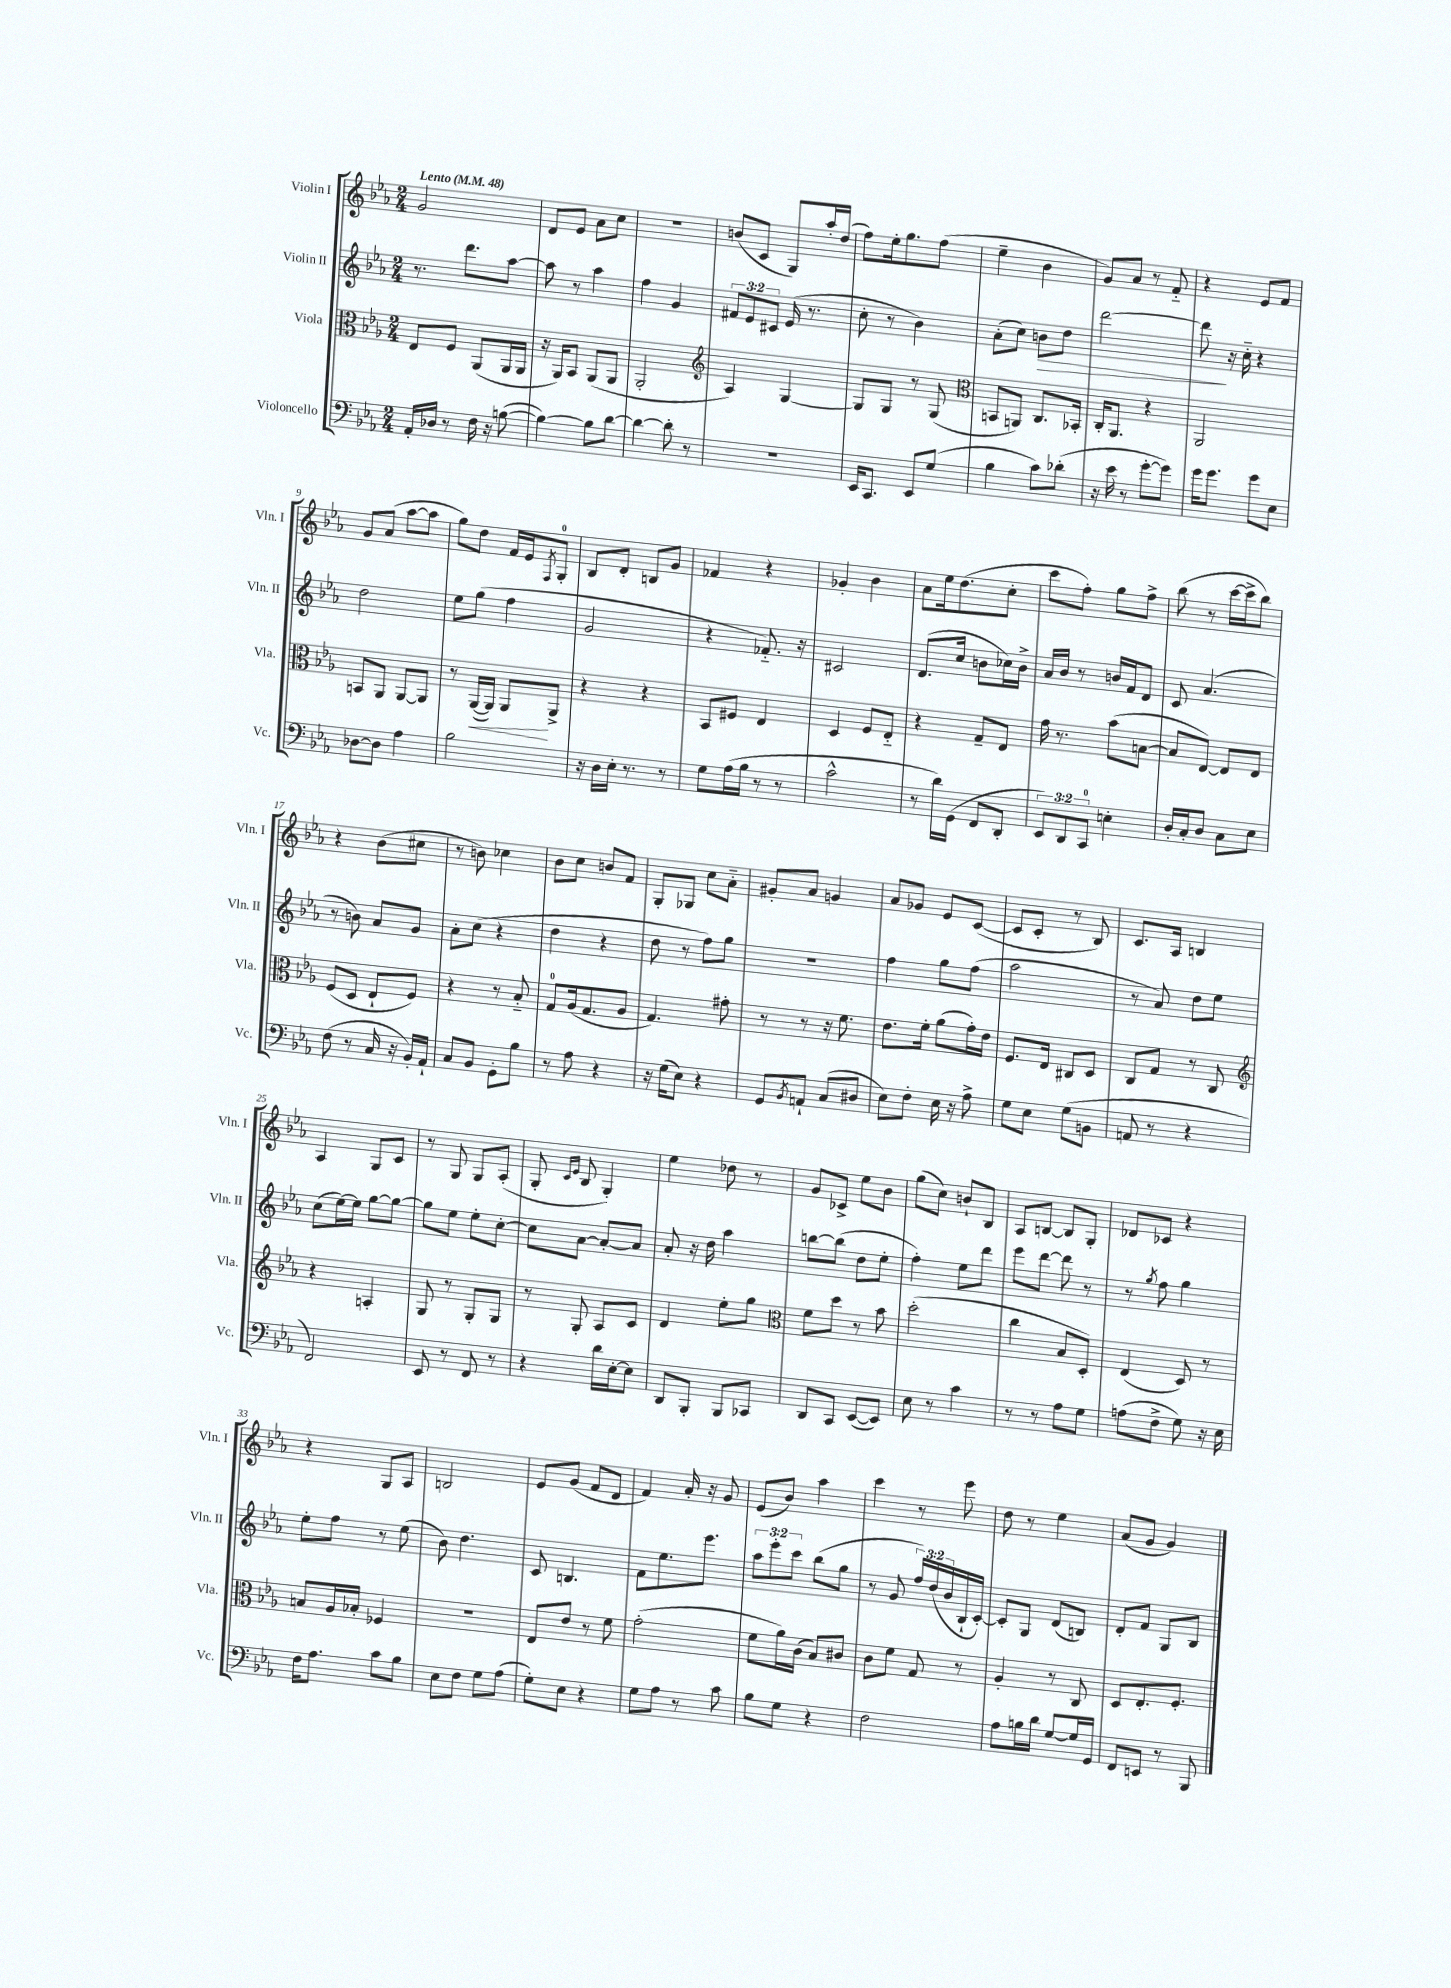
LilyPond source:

<<
\new StaffGroup <<
\new Staff = "s0" \with { instrumentName = "Violin I" shortInstrumentName = "Vln. I" } {
    \clef treble \key ees \major \numericTimeSignature \time 2/4 \tempo "Lento" 4 = 48
    g'2 |
    d'8 ees'8 aes'8 c''8 |
    r2 |
    b'8( c'8 g8) aes''16-. d''16( |
    f''8) ees''16-. g''8. f''8( |
    ees''4-- bes'4 |
    g'8) aes'8 r8 f'8-_ |
    r4 ees'8 f'8 |
    g'8 aes'8( aes''8~ aes''8 |
    g''8) d''8 f'16 ees'16 \acciaccatura { f8 } g8-0-. |
    bes8 d'8-. b8 g'8 |
    fes'4 r4 |
    ges'4-. bes'4 |
    aes'8 ees''16 d''8.( c''8-. |
    c'''8 f''8-.) g''8 f''8-> |
    bes''8( r8 c'''16~ c'''16-> bes''8) |
    r4 bes'8( cis''8 |
    r8 b'8) ces''4 |
    bes'8 c''8 b'8 f'8 |
    g8-. ges8 c''8 aes'8-_ |
    gis'8-. aes'8 g'4 |
    aes'8 ges'8 ees'8 c'8~( |
    c'8 c'8-. r8 bes8) |
    c'8. aes16 b4 |
    aes4 g8 c'8 |
    r8 g8 g8 aes8-.( |
    g8-. \grace { c'16 ees'16 } bes8 g4-.) |
    ees''4 des''8 r8 |
    g'8 ces'8-> ees''8 bes'8 |
    g''8( c''8) b'8-! bes8 |
    aes8 b8~ b8 g8-. |
    des'8 ces'8 r4 |
    r4 g8 aes8 |
    b2 |
    ees'8 g'8( f'8 d'8 |
    f'4) aes'16-. r16 g'8 |
    ees'8( bes'8) aes''4 |
    c'''4 r8 ees'''8 |
    d''8 r8 ees''4 |
    aes'8( g'8 g'4) \bar "|." |
}
\new Staff = "s1" \with { instrumentName = "Violin II" shortInstrumentName = "Vln. II" } {
    \clef treble \key ees \major \numericTimeSignature \time 2/4 \override Staff.TupletNumber.text = #tuplet-number::calc-fraction-text
    r8. d'''8. aes''8~ |
    aes''8 r8 aes''4 |
    f''4 g'4 |
    \tuplet 3/2 { fis'8 ees'8 cis'8 } ees'16( r8. |
    c''8-. r8 bes'4) |
    aes'8-.( c''8) b'8\> d''8 |
    d'''2~ |
    d'''8\! r16 c''16-_ r4 |
    d''2 |
    ees''8 g''8( f''4 |
    g'2 |
    r4 fes'8.-_) r16 |
    cis'2 |
    d'8.( c''16 b'8 ces''16) b'16-> |
    aes'16 bes'16 r8 b'16 f'16 d'8 |
    c'8 aes'4.( |
    r8 b'8) aes'8 g'8 |
    aes'8-. c''8( r4 |
    d''4 r4 |
    d''8 r8 f''8) g''8 |
    r2 |
    f''4 g''8 f''8( |
    aes''2 |
    r8 aes'8) d''8 ees''8 |
    c''8( ees''16~) ees''16 g''8~ g''8~ |
    g''8 ees''8 ees''8-. c''8~-. |
    c''8 aes'8~ aes'8~-. aes'8 |
    aes'8-. r16 d''16 aes''4 |
    b''8~ b''8( d''8 ees''8-. |
    f''4-.) ees''8 d'''8 |
    ees'''8 d'''8~ d'''8 r8 |
    r8 \acciaccatura { g''8 } f''8 g''4 |
    ees''8-. f''8 r8 ees''8( |
    bes'8) d''4. |
    c'8 b4. |
    f'8 ees''8. ees'''8. |
    \tuplet 3/2 { aes''8 ees'''8-. c'''8 } bes''8( g''8 |
    r8 g'8 \tuplet 3/2 { f''16) d''16( bes'16 } bes16-! c'16~-.) |
    c'8-. g8 d'8( b8) |
    d'8-. f'8 g8 bes8 \bar "|." |
}
\new Staff = "s2" \with { instrumentName = "Viola" shortInstrumentName = "Vla." } {
    \clef alto \key ees \major \numericTimeSignature \time 2/4
    ees8 f8 aes,8( aes,16 aes,16 |
    r16 aes,16) bes,8 aes,8( aes,8 |
    aes,2-. |
    \clef treble aes4) g4~ |
    g8 g8 r8 g8( |
    \clef alto b,8 a,8) c8. bes,16-. |
    c16-. aes,8. r4 |
    aes,2 |
    b,8 aes,8 aes,8~ aes,8 |
    r8 aes,16~\<( aes,16) aes,8\! aes,8-> |
    r4 r4 |
    bes,8 fis8 ees4 |
    d4 f8 ees8-_ |
    r4 g8-- ees8 |
    g'16 r8. bes'8( b8~ |
    b8 ees8~) ees8 ees8 |
    f8( d8 ees8-! f8) |
    r4 r8 bes8-_ |
    g8-0 aes16( g8. aes8 |
    g4.) gis'8-. |
    r8 r8 r16 f'8. |
    ees'8. f'16-. aes'8( g'16-.) ees'16 |
    f8. ees16 cis8 d8 |
    c8 g8 r8 c8 |
    \clef treble r4 a4-. |
    g8 r8 g8-. g8 |
    r8 g8-. aes8 c'8 |
    d'4 ees''8-. g''8 |
    \clef alto f'8 d''8 r8 bes'8 |
    d''2-.( |
    c''4 bes8 d8-.) |
    ees4( d8) r8 |
    b8 aes16 bes16-. fes4 |
    R2 |
    ees8 ees'8 r8 f'8 |
    g'2-.( |
    f'8 aes'16) c'16( bes8) cis'8 |
    c'8 f'8 g8 r8 |
    aes4-. r8 c8 |
    d8 ees8.-. f8.-. \bar "|." |
}
\new Staff = "s3" \with { instrumentName = "Violoncello" shortInstrumentName = "Vc." } {
    \clef bass \key ees \major \numericTimeSignature \time 2/4 \override Staff.TupletNumber.text = #tuplet-number::calc-fraction-text
    aes,16-. des16 r8 f16 r16 b8~( |
    b4~) b8 d'8~ |
    d'4~ d'8-. r8 |
    r2 |
    ees,16 c,8. ees,8 g8( |
    bes4 c'8) des'8-.( |
    r16 ees'16 r8 g'8~-. g'8) |
    g'16 g'8. g'8 ees8 |
    des8~ des8 aes4 |
    bes2 |
    r16 d16 ees16-. r8. r8 |
    g8 aes16( bes16 r8 r8 |
    c'2-^ |
    r8 d'16) g,16( f,8 d,8-. |
    \tuplet 3/2 { ees,8) d,8 c,8-0 } e4-. |
    d16-. c16-. d8 c8 ees8 |
    f8( r8 c16 r16 bes,16-.) aes,16-! |
    c8 bes,8 g,8-. bes8 |
    r8 aes8 r4 |
    r16 g16( ees8) r4 |
    g,8 \acciaccatura { bes,8 } a,8-! c8( dis8 |
    ees8) f8-. ees16 r16 aes8-> |
    g8 ees8 g8( b,8 |
    a,8 r8 r4 |
    f,2) |
    ees,8 r8 f,8 r8 |
    r4 d'16 ees16~-. ees8 |
    d,8 bes,,8-. bes,,8 ces,8 |
    d,8 c,8 ees,8~( ees,8) |
    ees8 r8 c'4 |
    r8 r8 aes8 g8 |
    a8( f8-> g8) r16 ees16 |
    f16 aes8. c'8 bes8 |
    ees8 f8 g8 aes8( |
    g8-.) ees8 r4 |
    g8 aes8 r8 c'8 |
    bes8 g8 r4 |
    f2 |
    aes8 b16 d'16 g8~ g16 g,16 |
    f,8 e,8 r8 bes,,8 \bar "|." |
}
>>
>>
